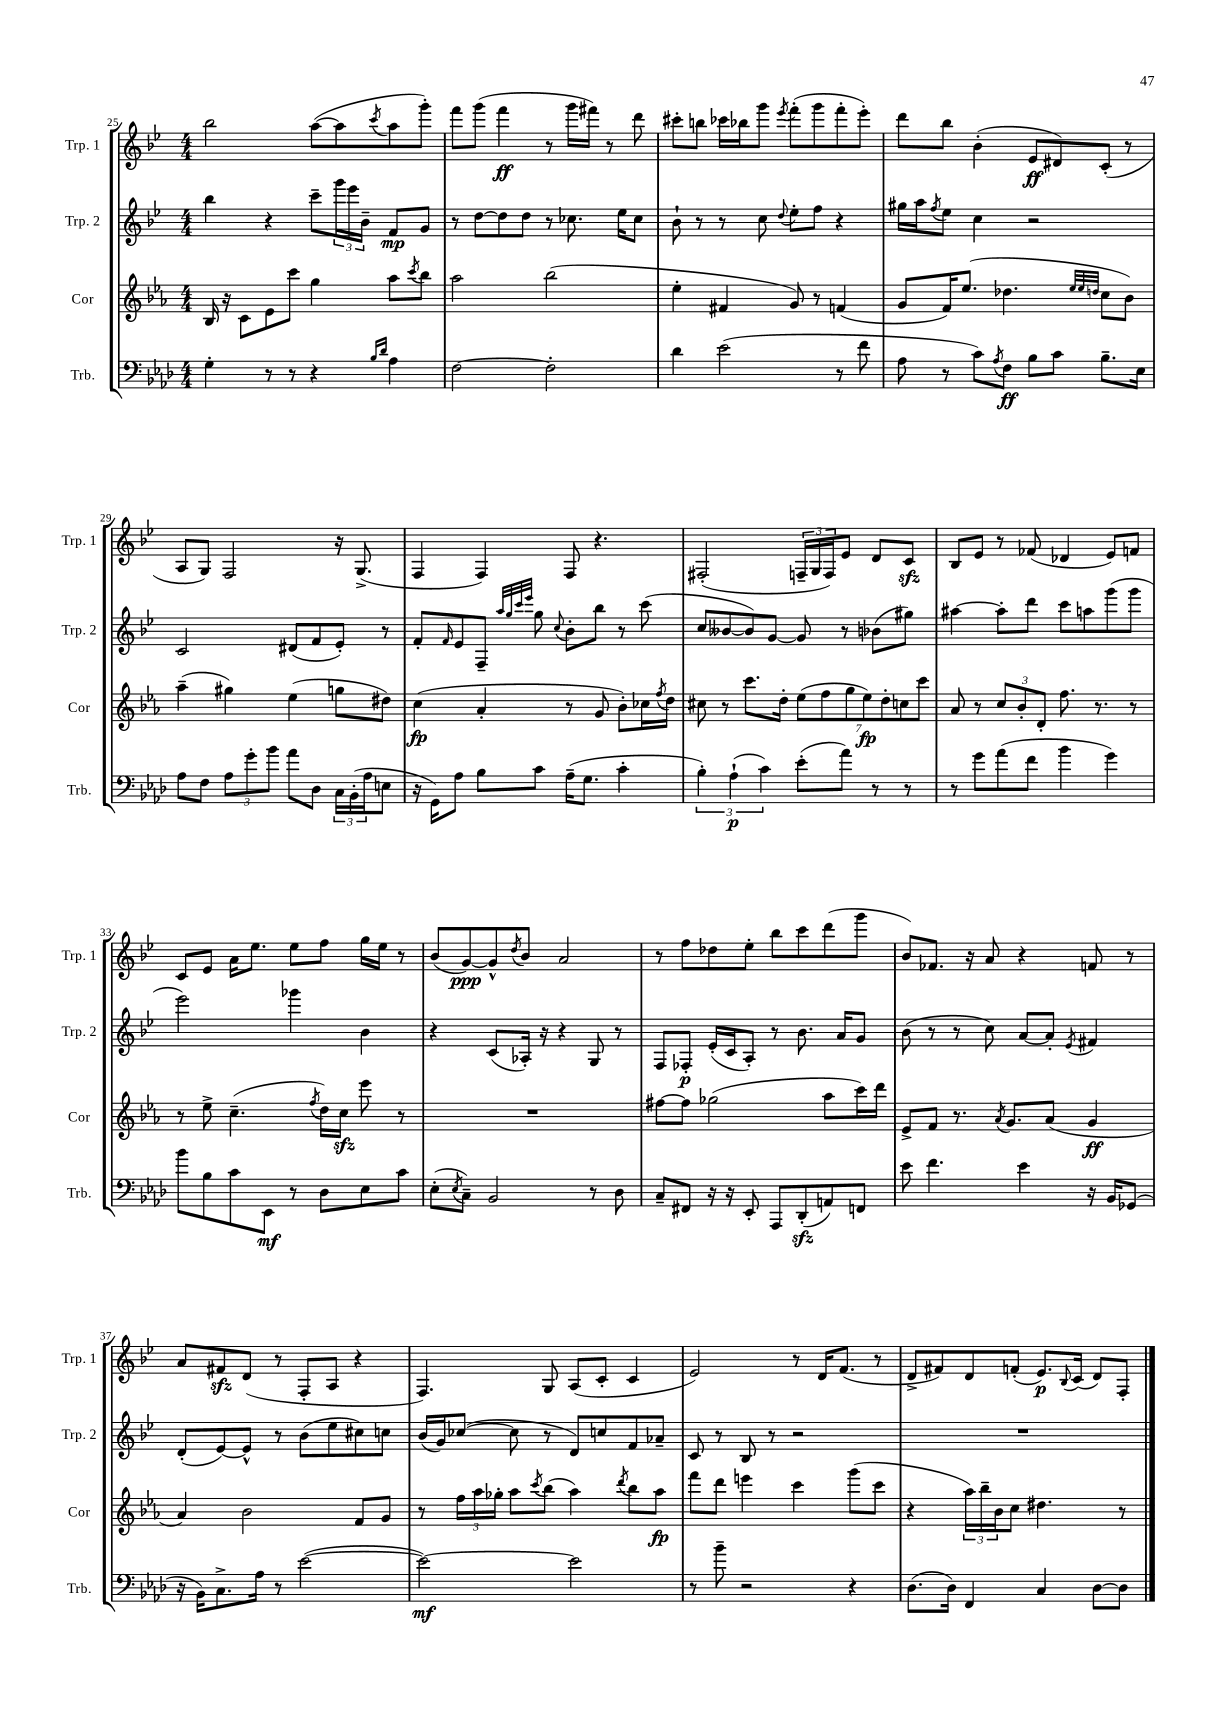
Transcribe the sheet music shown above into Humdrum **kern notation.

**kern	**kern	**kern	**kern
*staff4	*staff3	*staff2	*staff1
*clefF4	*clefG2	*clefG2	*clefG2
*k[b-e-a-d-]	*k[b-e-a-]	*k[b-e-]	*k[b-e-]
*M4/4	*M4/4	*M4/4	*M4/4
4G'	16B-	4bb-	2bb-
.	16r	.	.
.	8c	.	.
8r	8e-	4r	.
8r	8ccc	.	.
4r	4gg	8ccc~	([8aa
.	.	24ggg	8aa]
.	.	24eee-	.
.	.	24b-~	.
16qqB-	.	.	.
16qqd-	.	.	8qccc
4A-	8aa-	8f	8aa
.	8qccc	.	.
.	8bb-	8g	8ggg')
=	=	=	=
[2F	2aa-	8r	8fff
.	.	[8dd	(8ggg
.	.	8dd]	4fff
.	.	8dd	.
2F']	(2bb-	8r	8r
.	.	8.cc-	16ggg
.	.	.	16fff#)
.	.	.	8r
.	.	16ee-	.
.	.	8cc-	8ddd
=	=	=	=
4d-	4ee-'	8b-`	8ccc#'
.	.	8r	8bb
(2e-	4f#	8r	16ccc-
.	.	.	16bb-
.	.	8cc	8ggg
.	.	8qqdd	8qeee-
.	8g)	8ee-'	(8fff'
.	8r	8ff	8ggg
8r	(4f	4r	8fff'
8f	.	.	8eee-')
=	=	=	=
8A-	8g	16gg#	8ddd
.	.	16aa	.
.	.	8qff	.
8r	16f)	8ee-	8bb-
.	(8.ee-	.	.
8c)	.	4cc	(4b-'
8qA-	.	.	.
8F	4.dd-	.	.
8B-	.	2r	8e-
8c	.	.	8d#)
.	32qqee-	.	.
.	32qqee-	.	.
.	32qqdd	.	.
8.B-~	8cc	.	(8c'
.	8b-)	.	8r
16E-	.	.	.
=	=	=	=
8A-	(4aa-~	2c	8A
8F	.	.	8G)
12A-	4gg#)	.	2F
12g'	.	.	.
12b-	.	.	.
8a-	(4ee-	(8d#	.
8D-	.	8f	.
24C	8gg	8e-')	16r
(24BB-'	.	.	.
.	.	.	(8.G^
24A-	.	.	.
8E	8dd#)	8r	.
=	=	=	=
16r	(4cc	8f'	4F
16GG)	.	.	.
.	.	16qqf	.
8A-	.	8e-	.
8B-	4a-'	8F~	4F)
.	.	32qqaa	.
.	.	32qqgg	.
.	.	32qqccc	.
.	.	32qqeee-	.
8c	.	8gg	.
.	.	8qqcc	.
(16A-~	8r	8b-'	8F
8.G	.	.	.
.	8g	8bb-	4.r
4c'	8b-')	8r	.
.	16cc-	(8ccc	.
.	8qff	.	.
.	16dd	.	.
=	=	=	=
6B-')	8cc#	8cc	(2F#'
.	8r	[8b--	.
(6A-`	.	.	.
.	8.ccc	8b--])	.
6c)	.	.	.
.	.	[8g	.
.	16dd'	.	.
(8e-'	(14ee-	8g]	24F~
.	.	.	24G
.	14ff	.	.
.	.	.	24F)
8a-)	.	8r	8e-
.	14gg	.	.
.	14ee-)	.	.
8r	.	(8b-	8d
.	14dd'	.	.
.	14cc	.	.
8r	.	8gg#)	8c
.	14ccc	.	.
=	=	=	=
8r	8a-	[4aa#	8B-
8g	8r	.	8e-
(8a-	12cc	8aa#']	8r
.	12b-'	.	.
8f	.	8ddd	(8f-
.	12d'	.	.
4b-	8.ff	8ccc	4d-
.	.	8aa	.
.	8.r	.	.
4g)	.	(8ggg	8e-)
.	8r	8ggg	8f
=	=	=	=
8b-	8r	2eee-)	8c
8B-	8ee-^	.	8e-
8c	(4.cc~	.	16a
.	.	.	8.ee-
8EE-	.	.	.
8r	.	4ggg-	8ee-
.	8qff	.	.
8D-	16dd)	.	8ff
.	16cc	.	.
8E-	8eee-	4b-	16gg
.	.	.	16ee-
8c	8r	.	8r
=	=	=	=
(8E-'	1r	4r	(8b-
8qE-	.	.	.
8C~)	.	.	[8g)
2BB-	.	(8c	8g^^]
.	.	.	8qdd
.	.	16A-')	8b-
.	.	16r	.
.	.	4r	2a
8r	.	8G	.
8D-	.	8r	.
=	=	=	=
8C~	[8ff#	8F	8r
8FF#	8ff#]	8F-'	8ff
16r	(2gg-	(16e-'	8dd-
16r	.	16c	.
8EE-'	.	8A')	8ee-'
8AAA-	.	8r	8bb-
(8DD-'	.	8.b-	8ccc
8AA)	8aa-	.	(8ddd
.	.	16a	.
8FF	16ccc)	8g	8ggg
.	16ddd	.	.
=	=	=	=
8e-	8e-^	(8b-	8b-)
4.f	8f	8r	8.f-
.	8.r	8r	.
.	.	.	16r
.	.	8cc)	8a
.	8qa-	.	.
.	8.g	.	.
4e-	.	[8a	4r
.	(8a-	8a']	.
.	.	8qe-	.
16r	4g	4f#	8f
16BB-	.	.	.
(8GG-	.	.	8r
=	=	=	=
16r	4a-)	(8d'	8a
16BB-)	.	.	.
8.C^	.	[8e-)	8f#
.	2b-	8e-^^]	(8d
16A-	.	.	.
8r	.	8r	8r
([2e-	.	(8b-	8F'
.	.	8ee-	8A
.	8f	8cc#)	4r
.	8g	8cc	.
=	=	=	=
2e-_)	8r	(16b-	4.F)
.	.	16g)	.
.	24ff	([8cc-	.
.	24aa-	.	.
.	24gg-'	.	.
.	8aa-	8cc-]	.
.	8qccc	.	.
.	(8bb-	8r	8G
2e-]	4aa-)	8d)	(8A
.	.	8cc	8c'
.	8qddd	.	.
.	8bb-	8f	4c
.	8aa-	8a-~	.
=	=	=	=
8r	8fff	8c	2e-)
8b-~	8ddd	8r	.
2r	4eee	8B-	.
.	.	8r	.
.	4ccc	2r	8r
.	.	.	16d
.	.	.	(8.f
4r	(8ggg	.	.
.	8ccc	.	8r
=	=	=	=
(8.D-	4r	1r	8d^
.	.	.	8f#)
16D-)	.	.	.
4FF	24aa-)	.	8d
.	24bb-~	.	.
.	24b-	.	.
.	8cc	.	(8f'
4C	4.dd#	.	8.e-)
.	.	.	8qqB-
.	.	.	(16c
[8D-	.	.	8d)
8D-]	8r	.	8F'
==	==	==	==
*-	*-	*-	*-
